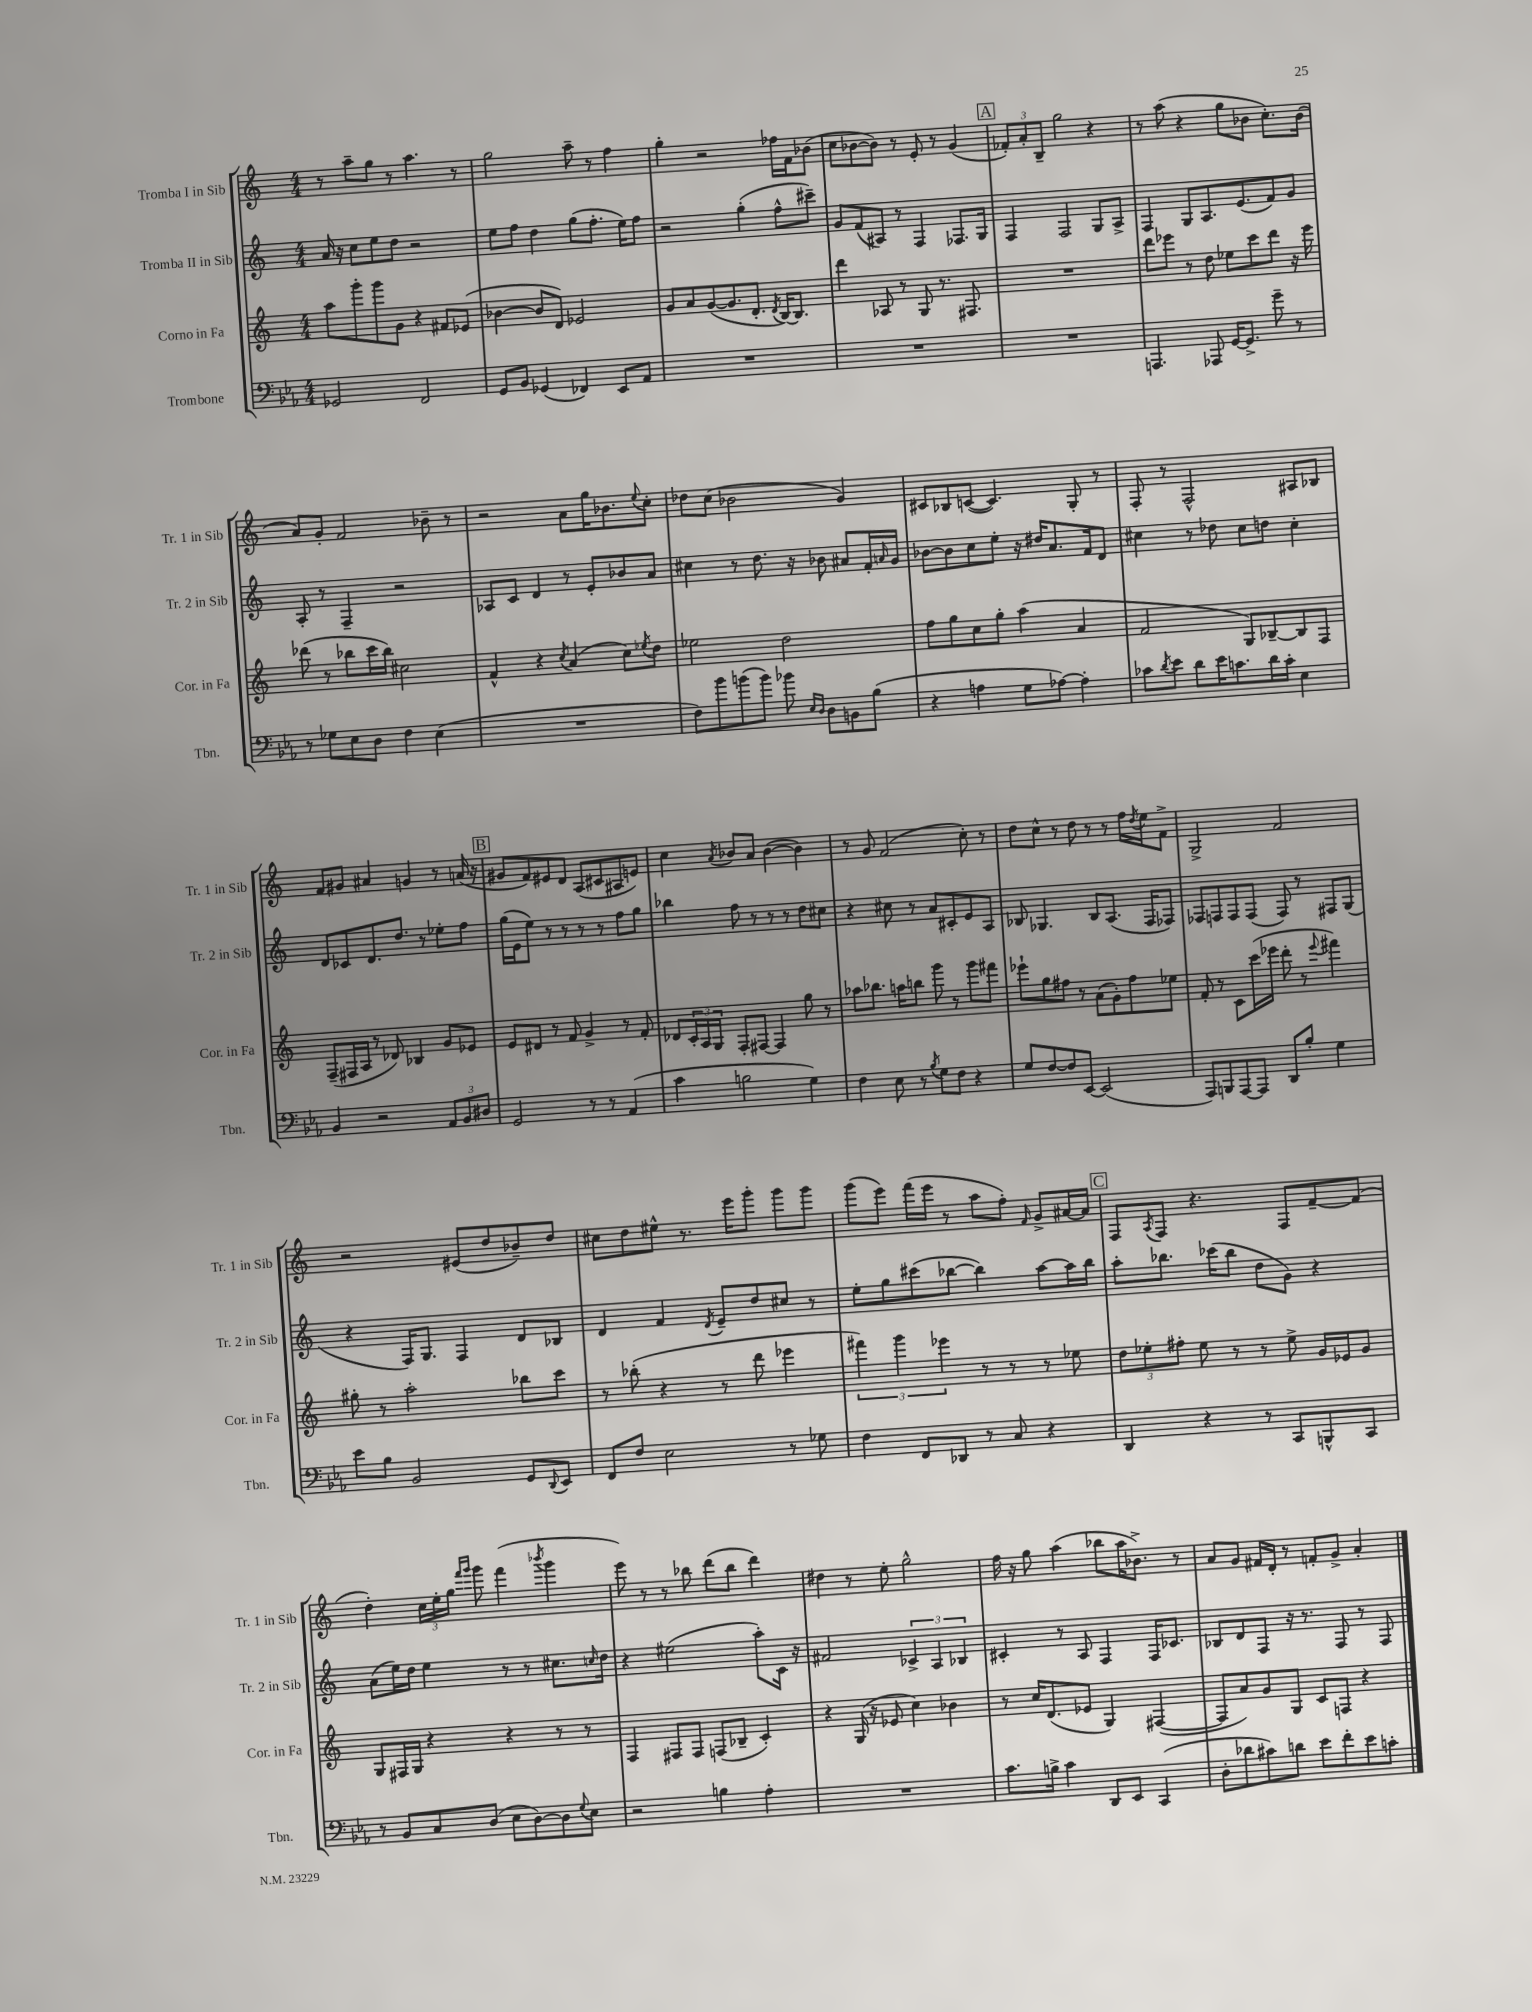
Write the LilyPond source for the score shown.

<<
\new StaffGroup <<
\new Staff = "s0" \with { instrumentName = "Tromba I in Sib" shortInstrumentName = "Tr. 1 in Sib" } {
    \clef treble \key c \major \numericTimeSignature \time 4/4
    r8 a''8-- g''8 r8 a''4. r8 |
    g''2 a''8-- r8 f''4 |
    g''4-. r2 fes''16 f'16 bes'8( |
    c''8 bes'8~ bes'8) r8 e'8-. r8 g'4( |
    \mark \markup { \box "A" } \tuplet 3/2 { fes'8-.) a'8-. b8-- } g''2 r4 |
    r8 a''8( r4 g''8 bes'8 c''8.-.) bes'16( |
    a'8) g'8-. f'2 bes'8-- r8 |
    r2 a'8 g''16 bes'8. \appoggiatura { e''8 } c''8-. |
    des''8 c''8( bes'2 g'4) |
    cis'8 bes8 c'8~( c'4.) g8-. r8 |
    f8-. r8 f2-^ ais8 bes8 |
    f'8 gis'8 ais'4 g'4 r8 a'16( r16 |
    \mark \markup { \box "B" } gis'8 f'8) eis'8 d'8 a8( cis'8 ais8 e'8) |
    c''4 \acciaccatura { a'8 } bes'8 a'8 bes'4~( bes'4) |
    r8 g'8 f'2( c''8-.) r8 |
    d''8 c''8-^ r8 d''8 r8 r8 f''16 \acciaccatura { d''8 } e''16 f'8-> |
    g2-> f'2 |
    r2 eis'8( d''8 bes'8--) d''8 |
    cis''8 d''8 eis''8-^ r8. e'''16 g'''8-. g'''8 g'''8 |
    g'''8( e'''8) f'''16( e'''16 r8 a''8 f''8-.) \grace { f'16 } g'8-> ais'16~ ais'16 |
    \mark \markup { \box "C" } f8 \acciaccatura { a8 } f8 r4. f8 f'8~-- f'8( |
    d''4-.) \tuplet 3/2 { c''16 e''16-. g''16 } \grace { f'''16 g'''16 } g'''8 f'''4( \acciaccatura { bes'''8 } g'''4 |
    e'''8) r8 r8 bes''8 d'''8( bes''8 d'''4) |
    dis''4 r8 e''8-. g''2-^ |
    f''16 r16 g''8 a''4( bes''8 a''16 bes'8.->) r8 |
    a'8 g'8 fis'16 d'16-. r8 f'8-. g'8-> a'4-. \bar "|." |
}
\new Staff = "s1" \with { instrumentName = "Tromba II in Sib" shortInstrumentName = "Tr. 2 in Sib" } {
    \clef treble \key c \major \numericTimeSignature \time 4/4
    a'16 r16 c''8 e''8 d''8 r2 |
    e''8 f''8 d''4 g''8( f''8.-. e''16) f''8 |
    r2 g''4-.( f''8-^ cis'''8--) |
    g'8 f'8( ais8) r8 f4 fes8. g16 |
    \mark \markup { \box "A" } f4 f2 g8 a8-> |
    f4 g8 a8. e'8.( f'8) g'8 |
    a8-. r8 f4-- r2 |
    aes8 c'8 d'4 r8 e'8-. bes'8 a'8 |
    cis''4 r8 d''8. r16 bes'8 ais'8 f'16-. \grace { a'16 } g'16 |
    bes'8~ bes'8 c''8 e''8-. r16 dis''16 a'8. f'16 d'8 |
    cis''4 r8 des''8 cis''8 d''8 cis''4-. |
    d'8 ces'8 d'8. d''8. r8 ees''8-. f''8 |
    \mark \markup { \box "B" } g''16( e'16 e''8) r8 r8 r8 r8 f''8 g''8 |
    bes''4 f''8 r8 r8 r8 d''8 cis''8 |
    r4 cis''8 r8 a'8 cis'8-. e'8 a8 |
    bes8 ges4. bes8 a8.( f16 fes8) |
    fes8 f8 f8 f8( f8) r8 fis8 g8( |
    r4 f16) g8. f4 d'8 bes8 |
    d'4 f'4 \acciaccatura { d'8 } e'8-- d''8 cis''8 r8 |
    e''8-. g''8 cis'''8( bes''8~ bes''4) a''8~ a''16 bes''16 |
    \mark \markup { \box "C" } a''8-. bes''8. ces'''16( bes''8 d''8 g'8) r4 |
    a'8( e''16) d''16 e''4 r8 r8 cis''8. \grace { c''16 } d''16 |
    r4 eis''2( a''8-.) c'16 r16 |
    fis'2 \tuplet 3/2 { ces'4-> a4 bes4 } |
    cis'4-. r8 a8 f4 f16 ces'8. |
    bes8 d'8 f8 r16 r8. f8 r8 f8 \bar "|." |
}
\new Staff = "s2" \with { instrumentName = "Corno in Fa" shortInstrumentName = "Cor. in Fa" } {
    \clef treble \key c \major \numericTimeSignature \time 4/4
    a''8 g'''8-. g'''8 g'8 r4 fis'8 ees'8( |
    bes'4~ bes'8 d'8) ees'2 |
    g'8 a'8 g'8~( g'8. d'8.-. \acciaccatura { d'8 } b16~) b8. |
    d'''4 aes8 r8 g8 r8. fis8. |
    \mark \markup { \box "A" } R1 |
    d'''8 ees'''8 r8 d''8 ees''8 c'''8 d'''8 r16 ees'''16 |
    des'''8( r8 bes''8 c'''16 bes''16) cis''2 |
    f'4-^ r4 \acciaccatura { c''8 } a'4( c''8) \acciaccatura { ees''8 } d''8 |
    ees''2 d''2 |
    f''8 g''8 c''8 g''8-. a''4( a'4 |
    f'2 g8) bes8~-- bes8 f8 |
    f8--( fis16 a16 r8 des'8) bes4 g'8 ees'8 |
    \mark \markup { \box "B" } e'8 dis'8 r8 f'8 g'4-> r8 f'8-. |
    des'8 \tuplet 3/2 { c'16-. a16 g16 } f8-. fis8~ fis4 g''8 r8 |
    aes''8 bes''8. a''16 b''8 g'''8 r8 g'''8 fis'''8 |
    ees'''8-! g''8 fis''8 r8 a'8( g'8-.) fis''8 ees''8 |
    f'8-. r8 c'8 c'''16( ees'''16 d'''8-. r8 \appoggiatura { ees'''8 } fis'''4) |
    gis''8-. r8 a''2-. bes''8 c'''8 |
    r8 bes''8-.( r4 r8 d'''8 ees'''4 |
    \tuplet 3/2 { fis'''4) g'''4 ees'''4 } r8 r8 r8 ees''8 |
    \mark \markup { \box "C" } \tuplet 3/2 { d''8 ees''8-. fis''8-. } ees''8 r8 r8 ees''8-> g'16 ees'16 g'8 |
    g8 fis16 g16 r4 r4 r8 r8 |
    f4 fis8 fis8 f8( bes8-- c'4-.) |
    r4 g16( r16 ees'8 c''4) bes'4 |
    r8 c''16 d'8.( ees'8 g4) fis4~( |
    fis8 a'8) g'8 g8 c'8 f8 r4 \bar "|." |
}
\new Staff = "s3" \with { instrumentName = "Trombone" shortInstrumentName = "Tbn." } {
    \clef bass \key ees \major \numericTimeSignature \time 4/4
    ges,2 f,2 |
    g,8 bes,8 ges,4( fes,4) ees,8 aes,8 |
    R1 |
    R1 |
    \mark \markup { \box "A" } R1 |
    a,,4. aes,,8 g,16~ g,8.-> g'8-- r8 |
    r8 ges8 ees8 d8 f4 ees4( |
    R1 |
    f8) bes'8 b'8( b'8) bes'8 \grace { ees16 d16 } d8 b,8 bes8( |
    r4 a4 g8 aes8~) aes4-. |
    ces'8 \acciaccatura { d'8 } ees'8 d'8 ees'16 c'8. d'16 c'16-. ees4 |
    bes,4 r2 \tuplet 3/2 { aes,8 bes,8 dis8 } |
    \mark \markup { \box "B" } g,2 r8 r8 aes,4( |
    c'4 b2 g4) |
    f4 ees8 r8 \acciaccatura { bes8 } g8 f8 r4 |
    g8 f8~ f8 ees,8~ ees,2( |
    aes,,8) b,,8 aes,,8~ aes,,8 d,8 bes8-. g4 |
    ees'8 bes8 bes,2 g,8 \appoggiatura { d,8 } ees,8 |
    f,8 f8 ees2 r8 ges8 |
    f4 f,8 des,8 r8 c8 r4 |
    \mark \markup { \box "C" } d,4 r4 r8 c,8 b,,8-^ c,8 |
    r8 bes,8 c8 d8( ees8 d8~) d8 \appoggiatura { g8 } ees8 |
    r2 b4 aes4-. |
    R1 |
    c'8. b16-> c'4 d,8 ees,8 c,4( |
    d8-. des'8 cis'8) d'8 ees'8 f'8-. ees'8 c'8-. \bar "|." |
}
>>
>>
\layout { \context { \Score \remove "Bar_number_engraver" } }
